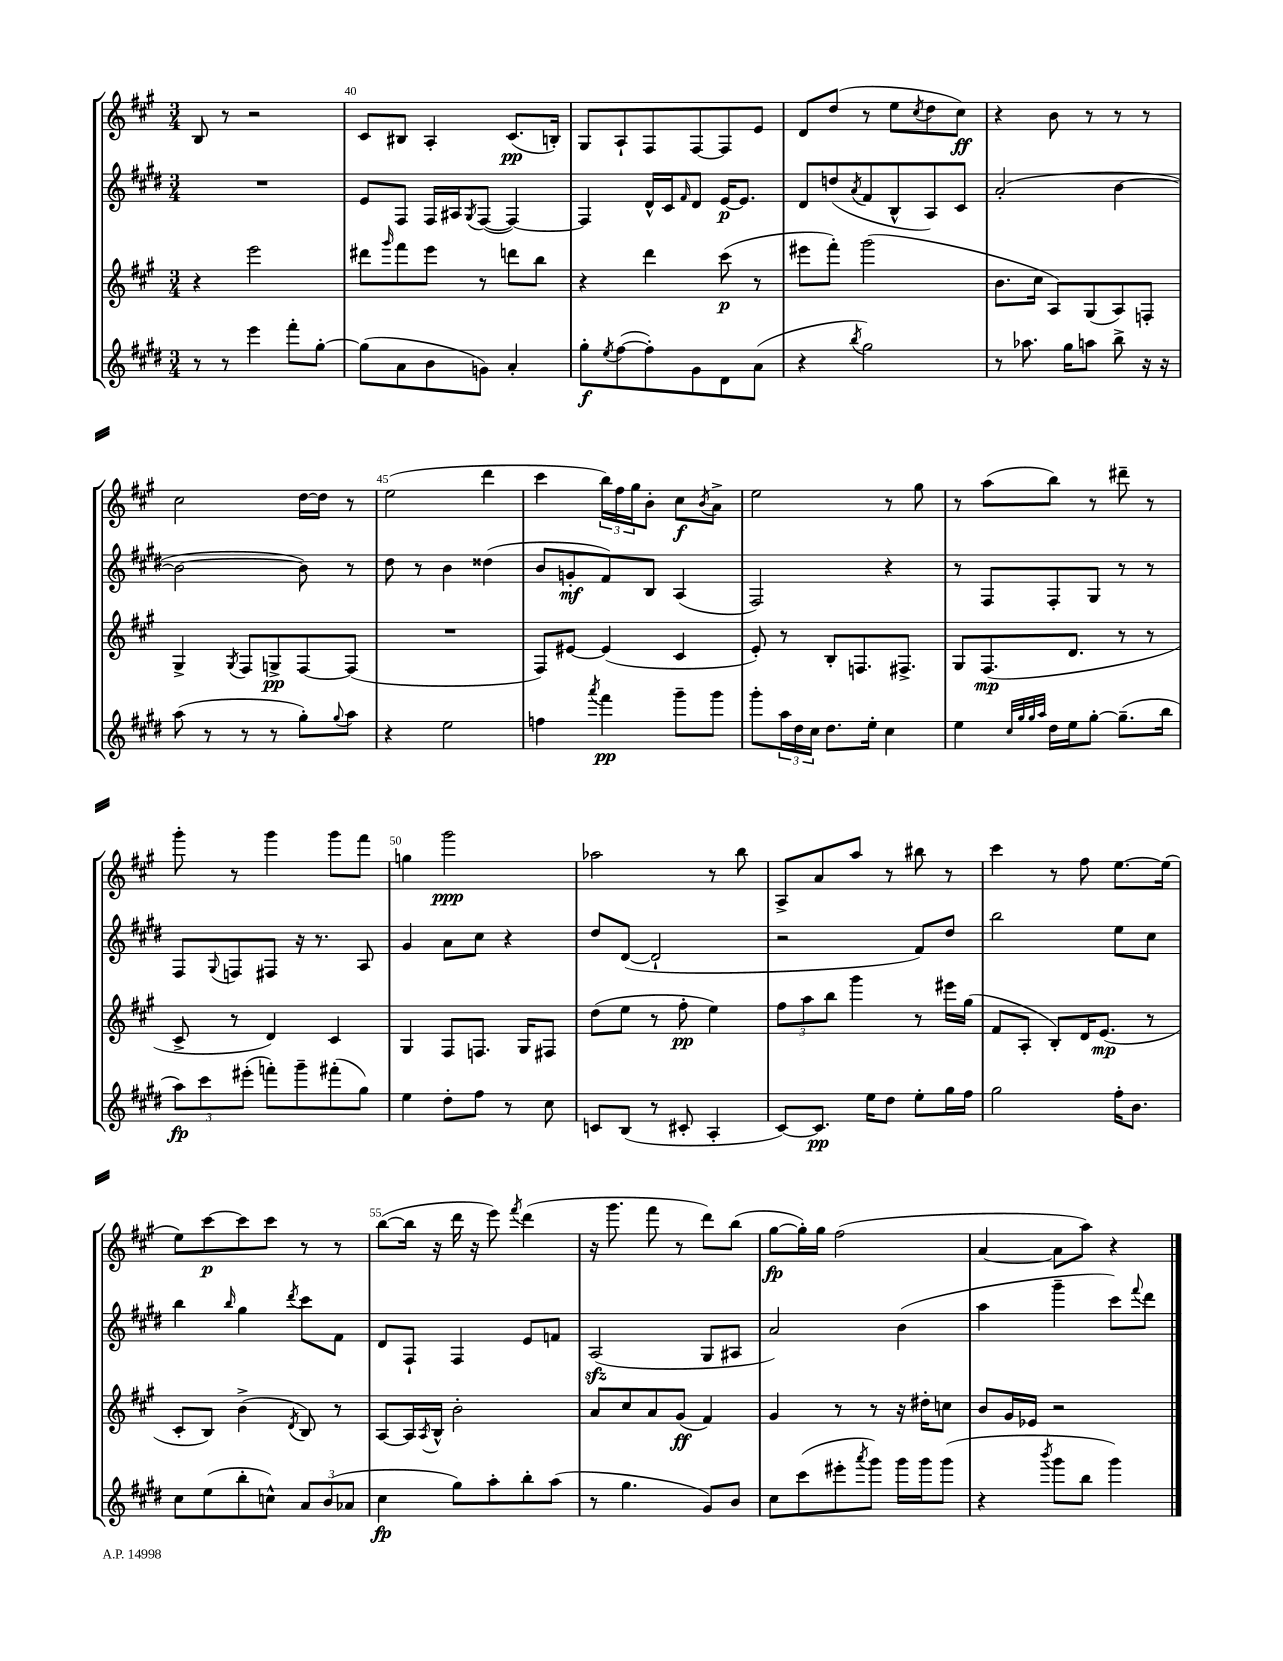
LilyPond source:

<<
\new StaffGroup <<
\new Staff = "s0" {
    \clef treble \key a \major \numericTimeSignature \time 3/4
    b8 r8 r2 |
    cis'8 bis8 a4-. cis'8.\pp( b16-.) |
    gis8 a8-! fis8 fis8~ fis8 e'8 |
    d'8 d''8( r8 e''8 \acciaccatura { cis''8 } d''8 cis''8\ff) |
    r4 b'8 r8 r8 r8 |
    cis''2 d''16~ d''16 r8 |
    e''2( d'''4 |
    cis'''4 \tuplet 3/2 { b''16) fis''16 gis''16 } b'8-. cis''8\f \acciaccatura { b'8 } a'8-> |
    e''2 r8 gis''8 |
    r8 a''8( b''8) r8 dis'''8-- r8 |
    gis'''8-. r8 gis'''4 gis'''8 fis'''8 |
    g''4 gis'''2\ppp |
    aes''2 r8 b''8 |
    a8-> a'8 a''8 r8 bis''8 r8 |
    cis'''4 r8 fis''8 e''8.~ e''16( |
    e''8) cis'''8~\p cis'''8 cis'''8 r8 r8 |
    b''8~( b''16 r16 d'''16 r16 e'''8) \acciaccatura { fis'''8 } d'''4( |
    r16 gis'''8. fis'''8 r8 d'''8) b''8( |
    gis''8~\fp gis''16-.) gis''16 fis''2( |
    a'4~ a'8 a''8) r4 \bar "|." |
}
\new Staff = "s1" {
    \clef treble \key e \major \numericTimeSignature \time 3/4
    R2. |
    e'8 fis8 fis16 ais16 \acciaccatura { gis8 } fis8~( fis4~) |
    fis4 dis'16-^ cis'16 \grace { fis'16 } dis'8 e'16~\p e'8. |
    dis'8 d''8( \acciaccatura { a'8 } fis'8 b8-^ a8) cis'8 |
    a'2-.( b'4~ |
    b'2~ b'8) r8 |
    dis''8 r8 b'4 disis''4( |
    b'8 g'8-.\mf fis'8) b8 a4( |
    fis2) r4 |
    r8 fis8 fis8-. gis8 r8 r8 |
    fis8 \appoggiatura { gis8 } f8 fis8 r16 r8. a8 |
    gis'4 a'8 cis''8 r4 |
    dis''8 dis'8~( dis'2-! |
    r2 fis'8) dis''8 |
    b''2 e''8 cis''8 |
    b''4 \grace { b''16 } gis''4 \acciaccatura { dis'''8 } cis'''8 fis'8 |
    dis'8 fis8-! fis4 e'8 f'8 |
    a2\sfz( gis8 ais8 |
    a'2) b'4( |
    a''4 gis'''4-- cis'''8) \appoggiatura { fis'''8 } dis'''8 \bar "|." |
}
\new Staff = "s2" {
    \clef treble \key a \major \numericTimeSignature \time 3/4
    r4 e'''2 |
    dis'''8 \grace { gis'''16 } fis'''8 e'''8 r8 d'''8 b''8 |
    r4 d'''4 cis'''8\p( r8 |
    eis'''8 fis'''8-.) gis'''2( |
    b'8. cis''16 a8) gis8( a8) f8-. |
    gis4-> \acciaccatura { gis8 } fis8 g8->\pp fis8~ fis8( |
    R2. |
    fis8) eis'8~ eis'4( cis'4 |
    e'8-.) r8 b8-. f8. fis8.-> |
    gis8 fis8.\mp( d'8. r8 r8 |
    cis'8-> r8 d'4) cis'4 |
    gis4 fis8 f8. gis16 fis8 |
    d''8( e''8 r8 fis''8-.\pp e''4) |
    \tuplet 3/2 { fis''8 a''8 b''8 } gis'''4 r8 eis'''16 gis''16( |
    fis'8 a8-. b8-.) d'16 e'8.\mp( r8 |
    cis'8-. b8) b'4->( \acciaccatura { d'8 } b8) r8 |
    a8~ a16 \acciaccatura { a8 } b16-^ b'2-. |
    a'8 cis''8 a'8 gis'8\ff( fis'4) |
    gis'4 r8 r8 r16 dis''16-. c''8 |
    b'8 gis'16 ees'16 r2 \bar "|." |
}
\new Staff = "s3" {
    \clef treble \key e \major \numericTimeSignature \time 3/4
    r8 r8 e'''4 fis'''8-. gis''8~-. |
    gis''8( a'8 b'8 g'8) a'4-. |
    gis''8-.\f \acciaccatura { e''8 } fis''8~( fis''8-.) gis'8 dis'8 a'8( |
    r4 \acciaccatura { b''8 } gis''2) |
    r8 aes''8. gis''16 a''8 b''8-> r16 r16 |
    a''8( r8 r8 r8 gis''8-.) \appoggiatura { gis''8 } a''8 |
    r4 e''2 |
    f''4 \acciaccatura { a'''8 } fis'''4\pp gis'''8-- gis'''8 |
    gis'''8-. \tuplet 3/2 { a''16 dis''16 cis''16 } dis''8. e''16-. cis''4 |
    e''4 \grace { cis''32 gis''32 gis''32 a''32 } dis''16 e''16 gis''8~-. gis''8.--( b''16 |
    \tuplet 3/2 { a''8\fp) cis'''8 eis'''8-.( } f'''8-.) gis'''8-- fis'''8-.( gis''8) |
    e''4 dis''8-. fis''8 r8 cis''8 |
    c'8 b8( r8 cis'8-. a4-. |
    cis'8~) cis'8.\pp e''16 dis''8 e''8-. gis''16 fis''16 |
    gis''2 fis''16-. b'8. |
    cis''8 e''8( b''8-. c''8-^) \tuplet 3/2 { a'8 b'8( aes'8 } |
    cis''4\fp gis''8) a''8-. b''8-. a''8( |
    r8 gis''4. gis'8) b'8 |
    cis''8 cis'''8( eis'''8-. \acciaccatura { a'''8 } gis'''8) gis'''16 gis'''16 gis'''8( |
    r4 \acciaccatura { b'''8 } gis'''8 b''8 gis'''4) \bar "|." |
}
>>
>>
\layout { \context { \Score currentBarNumber = #39 \override BarNumber.break-visibility = ##(#f #t #t) barNumberVisibility = #(every-nth-bar-number-visible 5) } }
